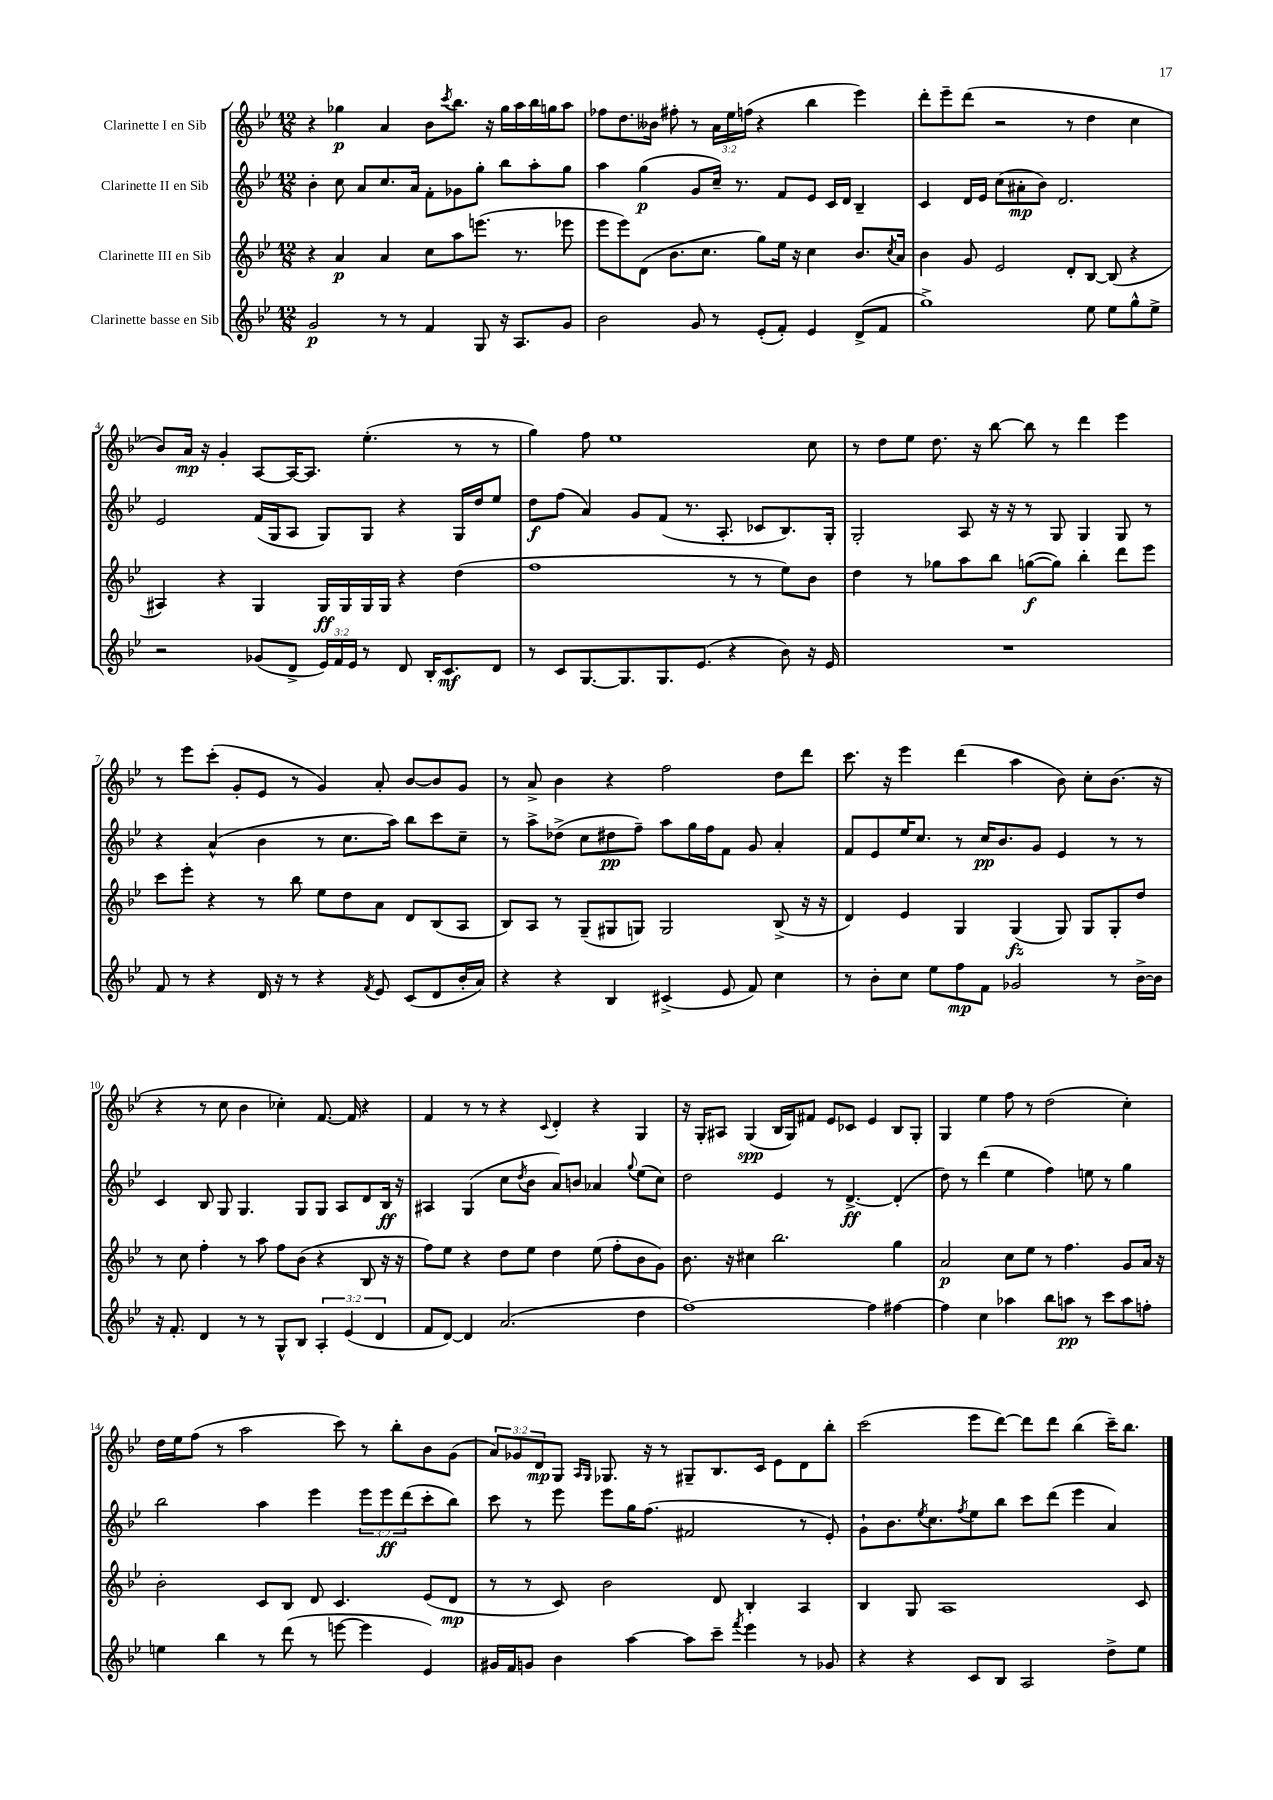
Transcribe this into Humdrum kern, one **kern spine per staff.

**kern	**dynam	**kern	**dynam	**kern	**dynam	**kern	**dynam
*part4	*part4	*part3	*part3	*part2	*part2	*part1	*part1
*staff4	*staff4	*staff3	*staff3	*staff2	*staff2	*staff1	*staff1
*I"Clarinette basse en Sib	*	*I"Clarinette III en Sib	*	*I"Clarinette II en Sib	*	*I"Clarinette I en Sib	*
*clefG2	*	*clefG2	*	*clefG2	*	*clefG2	*
*k[b-e-]	*	*k[b-e-]	*	*k[b-e-]	*	*k[b-e-]	*
*M12/8	*	*M12/8	*	*M12/8	*	*M12/8	*
=1	=1	=1	=1	=1	=1	=1	=1
2g/	p	4r	.	4b-'\	.	4r	.
.	.	4a/	p	8cc\	.	4gg-X\	p
.	.	.	.	8a/L	.	.	.
8r	.	4a/	.	8.cc/	.	4a/	.
8r	.	.	.	.	.	.	.
.	.	.	.	16a/Jk	.	.	.
4f/	.	8cc\L	.	8f'\L	.	8b-\L	.
.	.	.	.	.	.	8qccc/	.
.	.	8aa\	.	8g-X\	.	8.bb-\J	.
8G/	.	(8.eeen\J	.	8gg'\J	.	.	.
.	.	.	.	.	.	16r	.
16r	.	.	.	8bb-\L	.	16gg-\LL	.
8.A/L	.	8.r	.	.	.	16aa\	.
.	.	.	.	8aa'\	.	16bb-\	.
.	.	.	.	.	.	16ggn\J	.
8g/J	.	8eee-X\	.	8gg\J	.	8aa\J	.
=2	=2	=2	=2	=2	=2	=2	=2
2b-\	.	8eee-\L	.	4aa\	.	8ff-X\L	.
.	.	8eee-\)	.	.	.	8.dd\	.
.	.	(8d\J	.	(4gg\	p	.	.
.	.	.	.	.	.	16b--X\Jk	.
.	.	8.b-\L	.	.	.	8ff#X'\	.
8g/	.	.	.	8g/L	.	8r	.
.	.	8.cc\J	.	.	.	.	.
8r	.	.	.	16cc~/Jk)	.	24a\LL	.
.	.	.	.	.	.	24ee-\	.
.	.	.	.	8.r	.	.	.
.	.	.	.	.	.	(24ffn\JJ	.
(8e-'/L	.	8gg\L)	.	.	.	4r	.
8f'/J)	.	16ee-\Jk	.	8f/L	.	.	.
.	.	16r	.	.	.	.	.
4e-/	.	4cc\	.	8e-/J	.	4bb-\	.
.	.	.	.	16c/LL	.	.	.
.	.	.	.	16d/JJ	.	.	.
(8d^/L	.	8.b-/L	.	4B-~/	.	4eee-\)	.
8f/J	.	.	.	.	.	.	.
.	.	8qcc/	.	.	.	.	.
.	.	16a/Jk	.	.	.	.	.
=3	=3	=3	=3	=3	=3	=3	=3
1gg^)	.	4b-\	.	4c/	.	8ddd'\L	.
.	.	.	.	.	.	8eee-~\	.
.	.	8g/	.	16d/LL	.	(8ddd\J	.
.	.	.	.	16e-/JJ	.	.	.
.	.	2e-/	.	(8cc\L	.	2r	.
.	.	.	.	8a#X'\	mp	.	.
.	.	.	.	8b-\J)	.	.	.
.	.	.	.	2.d/	.	.	.
.	.	8d'/L	.	.	.	8r	.
8ee-\	.	[8B-/J	.	.	.	4dd\	.
8ee-\L	.	(8B-/]	.	.	.	.	.
8gg^^\	.	4r	.	.	.	4cc\	.
8ee-^\J	.	.	.	.	.	.	.
!!LO:LB:g=z
=4	=4	=4	=4	=4	=4	=4	=4
2r	.	4A#X/)	.	2e-/	.	8b-/L)	.
.	.	.	.	.	.	16a/Jk	mp
.	.	.	.	.	.	16r	.
.	.	4r	.	.	.	4g'/	.
(8g-X/L	.	4G/	.	(16f/LL	.	[8A/L	.
.	.	.	.	16G/J	.	.	.
8d^/J	.	.	.	8A/J	.	16A/K_	.
.	.	.	.	.	.	8.A/J]	.
24e-/LL)	.	16G/LL	ff	8G/L)	.	.	.
24f/	.	.	.	.	.	.	.
.	.	16G/	.	.	.	.	.
24e-/JJ	.	.	.	.	.	.	.
8r	.	16G/	.	8G/J	.	(4.ee-'\	.
.	.	16G/JJ	.	.	.	.	.
8d/	.	4r	.	4r	.	.	.
16B-'/KL	.	.	.	.	.	.	.
8.c/	mf	.	.	.	.	.	.
.	.	(4dd\	.	16G/LL	.	8r	.
.	.	.	.	16dd/J	.	.	.
8d/J	.	.	.	8ee-/J	.	8r	.
=5	=5	=5	=5	=5	=5	=5	=5
8r	.	1ff	.	8dd\L	f	4gg\)	.
8c/L	.	.	.	(8ff\J	.	.	.
[8.G/	.	.	.	4a/)	.	8ff\	.
.	.	.	.	.	.	1ee-	.
8.G/]	.	.	.	.	.	.	.
.	.	.	.	8g/L	.	.	.
8.G/	.	.	.	(8f/J	.	.	.
.	.	.	.	8.r	.	.	.
(8.e-/J	.	.	.	.	.	.	.
.	.	.	.	8.A'/	.	.	.
4r	.	8r	.	.	.	.	.
.	.	8r	.	8c-X/L	.	.	.
8b-\)	.	8ee-\L)	.	8.B-/)	.	.	.
16r	.	8b-\J	.	.	.	8cc\	.
16e-/	.	.	.	16G'/Jk	.	.	.
=6	=6	=6	=6	=6	=6	=6	=6
1.r	.	4dd\	.	2G'/	.	8r	.
.	.	.	.	.	.	8dd\L	.
.	.	8r	.	.	.	8ee-\J	.
.	.	8gg-X\L	.	.	.	8.dd\	.
.	.	8aa\	.	8A/	.	.	.
.	.	.	.	.	.	16r	.
.	.	8bb-\J	.	16r	.	[8bb-\	.
.	.	.	.	16r	.	.	.
.	.	([8ggn\L	f	8r	.	8bb-\]	.
.	.	8gg\J])	.	8G/	.	8r	.
.	.	4bb-'\	.	4G/	.	4ddd\	.
.	.	8ddd\L	.	8G/	.	4eee-\	.
.	.	8eee-\J	.	8r	.	.	.
!!LO:LB:g=z
=7	=7	=7	=7	=7	=7	=7	=7
8f/	.	8ccc\L	.	4r	.	8r	.
8r	.	8eee-'\J	.	.	.	8eee-\L	.
4r	.	4r	.	(4a^^/	.	(8ccc'\J	.
.	.	.	.	.	.	8g'/L	.
16d/	.	8r	.	4b-\	.	8e-/J	.
16r	.	.	.	.	.	.	.
8r	.	8bb-\	.	.	.	8r	.
4r	.	8ee-\L	.	8r	.	4g/)	.
.	.	8dd\	.	8.cc\L	.	.	.
8qf/	.	.	.	.	.	.	.
8e-/	.	8a\J	.	.	.	8a'/	.
.	.	.	.	16aa\Jk)	.	.	.
(8c/L	.	8d/L	.	8bb-\L	.	[8b-/L	.
8d/	.	(8B-/	.	8ccc\	.	8b-/]	.
16b-'/L	.	8A/J	.	8cc~\J	.	8g/J	.
16a/JJ)	.	.	.	.	.	.	.
=8	=8	=8	=8	=8	=8	=8	=8
4r	.	8B-/L)	.	8r	.	8r	.
.	.	8A/J	.	8aa^\L	.	8a^/	.
4r	.	8r	.	(8dd-X^\J	.	4b-\	.
.	.	(8G~/L	.	8cc\L	.	.	.
4B-/	.	8G#X/	.	8dd#X\	pp	4r	.
.	.	8Gn/J)	.	8ff~\J)	.	.	.
(4c#X^/	.	2G/	.	8aa\L	.	2ff\	.
.	.	.	.	16gg\L	.	.	.
.	.	.	.	16ff\J	.	.	.
8e-/	.	.	.	8f\J	.	.	.
8f/)	.	.	.	8g/	.	.	.
4cc\	.	(8B-^/	.	4a'/	.	8dd\L	.
.	.	16r	.	.	.	8ddd\J	.
.	.	16r	.	.	.	.	.
=9	=9	=9	=9	=9	=9	=9	=9
8r	.	4d/)	.	8f/L	.	8.ccc\	.
8b-'\L	.	.	.	8e-/	.	.	.
.	.	.	.	.	.	16r	.
8cc\J	.	4e-/	.	16ee-/K	.	4eee-\	.
.	.	.	.	8.cc/J	.	.	.
8ee-\L	.	.	.	.	.	.	.
8ff\	mp	4G/	.	8r	.	(4ddd\	.
8f\J	.	.	.	16cc/KL	pp	.	.
.	.	.	.	8.b-/	.	.	.
2g-X/	.	(4G/	fz	.	.	4aa\	.
.	.	.	.	8g/J	.	.	.
.	.	8G/)	.	4e-/	.	8b-\)	.
.	.	8G/L	.	.	.	8cc'\L	.
8r	.	8G'/	.	8r	.	(8.b-\J	.
[16b-^\LL	.	8dd/J	.	8r	.	.	.
16b-\JJ]	.	.	.	.	.	16r	.
!!LO:LB:g=z
=10	=10	=10	=10	=10	=10	=10	=10
16r	.	8r	.	4c/	.	4r	.
8.f'/	.	.	.	.	.	.	.
.	.	8cc\	.	.	.	.	.
4d/	.	4ff'\	.	8B-/	.	8r	.
.	.	.	.	8G/	.	8cc\	.
8r	.	8r	.	4.G/	.	4b-\	.
8r	.	8aa\	.	.	.	.	.
8G^^/L	.	8ff\L	.	.	.	4cc-X'\)	.
8B-/J	.	(8b-\J	.	8G/L	.	.	.
6A'/	.	4r	.	8G/J	.	[8.f/	.
.	.	.	.	8A/L	.	.	.
(6e-/	.	.	.	.	.	.	.
.	.	.	.	.	.	16f/]	.
.	.	8B-/	.	8d/	.	4r	.
6d/	.	.	.	.	.	.	.
.	.	16r	.	16B-/Jk	ff	.	.
.	.	16r	.	16r	.	.	.
=11	=11	=11	=11	=11	=11	=11	=11
8f/L	.	8ff\L)	.	4A#X/	.	4f/	.
[8d/J)	.	8ee-\J	.	.	.	.	.
4d/]	.	4r	.	(4G/	.	8r	.
.	.	.	.	.	.	8r	.
(2.a/	.	8dd\L	.	8cc\L	.	4r	.
.	.	.	.	8qdd/	.	.	.
.	.	8ee-\J	.	8b-\J	.	.	.
.	.	.	.	.	.	8qqc/	.
.	.	4dd\	.	8a/L)	.	4d'/	.
.	.	.	.	8bn/J	.	.	.
.	.	(8ee-\	.	4a-X/	.	4r	.
.	.	8ff'\L	.	.	.	.	.
.	.	.	.	8qqgg/	.	.	.
4dd\	.	8b-\	.	(8ee-\L	.	4G/	.
.	.	8g\J)	.	8cc\J)	.	.	.
=12	=12	=12	=12	=12	=12	=12	=12
[1ff)	.	8.b-\	.	2dd\	.	16r	.
.	.	.	.	.	.	16G'/KL	.
.	.	.	.	.	.	8A#X/J	.
.	.	16r	.	.	.	.	.
.	.	4cc#X\	.	.	.	(4G/	spp
.	.	2.bb-\	.	4e-/	.	16B-/LL	.
.	.	.	.	.	.	16G/J)	.
.	.	.	.	.	.	8f#X/J	.
.	.	.	.	8r	.	8e-/L	.
.	.	.	.	[4.d^/	ff	8c-X/J	.
4ff\]	.	.	.	.	.	4e-/	.
[4ff#X\	.	4gg\	.	(4d'/]	.	8B-/L	.
.	.	.	.	.	.	8G'/J	.
=13	=13	=13	=13	=13	=13	=13	=13
4ff#\]	.	2a/	p	8dd\)	.	4G/	.
.	.	.	.	8r	.	.	.
4cc\	.	.	.	(4ddd\	.	4ee-\	.
4aa-X\	.	8cc\L	.	4ee-\	.	8ff\	.
.	.	8ee-\J	.	.	.	8r	.
8bb-\L	.	8r	.	4ff\)	.	(2dd\	.
8aan\J	pp	4.ff\	.	.	.	.	.
8r	.	.	.	8een\	.	.	.
8ccc\L	.	.	.	8r	.	.	.
8aa\	.	8g/L	.	4gg\	.	4cc'\)	.
8ffn'\J	.	16a/Jk	.	.	.	.	.
.	.	16r	.	.	.	.	.
!!LO:LB:g=z
=14	=14	=14	=14	=14	=14	=14	=14
4een\	.	2b-'\	.	2bb-\	.	16dd\LL	.
.	.	.	.	.	.	16ee-\J	.
.	.	.	.	.	.	(8ff\J	.
4bb-\	.	.	.	.	.	8r	.
.	.	.	.	.	.	2aa\	.
8r	.	8c/L	.	4aa\	.	.	.
(8ddd\	.	8B-/J	.	.	.	.	.
8r	.	8d/	.	4eee-\	.	.	.
[8eeen\	.	4.c/	.	.	.	8ccc\)	.
4eee\]	.	.	.	12eee-\L	.	8r	.
.	.	.	.	12eee-\	ff	.	.
.	.	.	.	.	.	8bb-'\L	.
.	.	.	.	(12ddd\	.	.	.
4e-/)	.	(8e-/L	.	8ccc'\	.	8b-\	.
.	.	8d/J	mp	8bb-\J)	.	(8g\J	.
=15	=15	=15	=15	=15	=15	=15	=15
16g#X/LL	.	8r	.	8ccc\	.	12a/L)	.
16f/J	.	.	.	.	.	.	.
.	.	.	.	.	.	12g-X/	.
8gn/J	.	8r	.	8r	.	.	.
.	.	.	.	.	.	12d/	mp
4b-\	.	8c/)	.	8eee-\	.	8G/J	.
.	.	.	.	.	.	16qqA/LL	.
.	.	.	.	.	.	16qqG/JJ	.
.	.	2b-\	.	8eee-\L	.	8.G-X/	.
[4aa\	.	.	.	16gg\K	.	.	.
.	.	.	.	(8.ff\J	.	16r	.
.	.	.	.	.	.	8r	.
8aa\L]	.	.	.	2f#X/	.	8G#X~/L	.
8ccc~\J	.	8d/	.	.	.	8.B-/	.
8qfff/	.	.	.	.	.	.	.
4eee-\	.	4B-'/	.	.	.	.	.
.	.	.	.	.	.	16c/Jk	.
.	.	.	.	.	.	8e-\L	.
8r	.	4A/	.	8r	.	8d\	.
8g-X/	.	.	.	8e-'/)	.	8bb-'\J	.
=16	=16	=16	=16	=16	=16	=16	=16
4r	.	4B-/	.	8g`\L	.	(2ccc\	.
.	.	.	.	8.b-\	.	.	.
4r	.	8G/	.	.	.	.	.
.	.	.	.	8qee-/	.	.	.
.	.	.	.	8.cc\	.	.	.
.	.	1A	.	.	.	.	.
.	.	.	.	8qff/	.	.	.
8c/L	.	.	.	8ee-\	.	8eee-\L	.
8B-/J	.	.	.	8bb-\J	.	[8ddd\J)	.
2A/	.	.	.	8ccc\L	.	8ddd\L]	.
.	.	.	.	(8ddd\J	.	8ddd\J	.
.	.	.	.	4eee-\	.	(4bb-\	.
8dd^\L	.	.	.	4a/)	.	16ccc~\KL)	.
.	.	.	.	.	.	8.bb-\J	.
8ee-\J	.	8c/	.	.	.	.	.
==	==	==	==	==	==	==	==
*-	*-	*-	*-	*-	*-	*-	*-
